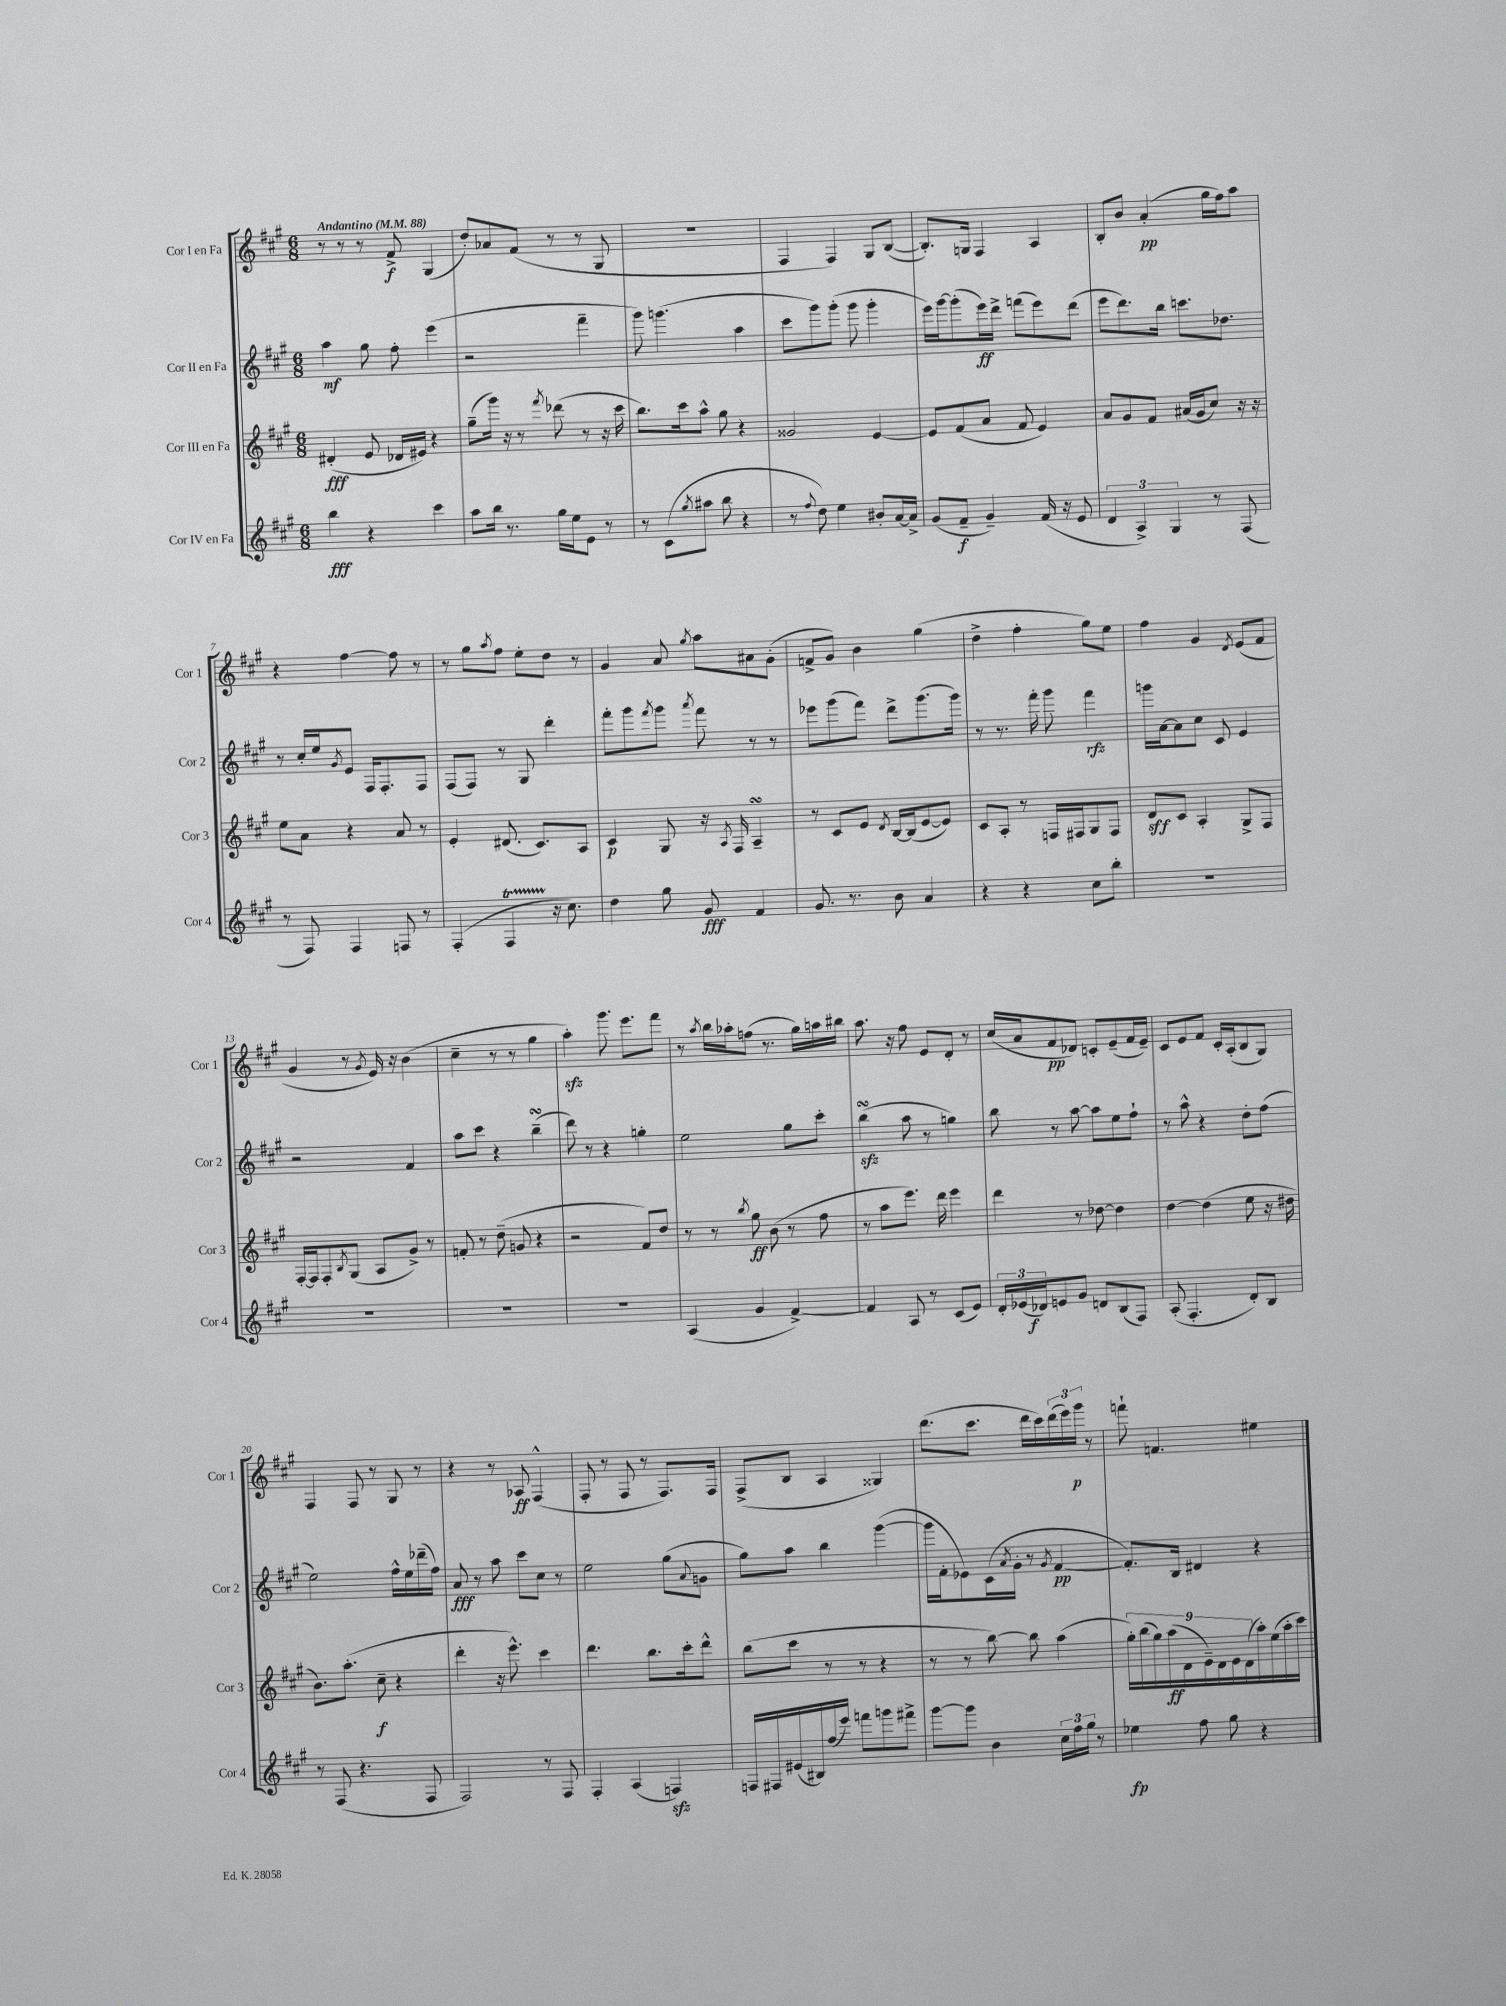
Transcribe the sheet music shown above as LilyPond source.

<<
\new StaffGroup <<
\new Staff = "s0" \with { instrumentName = "Cor I en Fa" shortInstrumentName = "Cor 1" } {
    \clef treble \key a \major \numericTimeSignature \time 6/8 \tempo "Andantino" 4 = 88
    r8 r8 r8 fis'8->\f gis4( |
    d''8-.) aes'8 fis'8( r8 r8 gis8 |
    r2. |
    fis4 fis4) gis8 b8~( |
    b8.-.) g16 fis4 a4 |
    b8-. b'8 a'4-.\pp( gis''16 fis''16) a''8 |
    r4 fis''4~ fis''8 r8 |
    r8 gis''8 \acciaccatura { a''8 } fis''8 e''8-. d''8 r8 |
    gis'4 a'8 \acciaccatura { gis''8 } a''8 ais'8 gis'8-.( |
    f'8-> gis'8) b'4 gis''4( |
    d''4-> fis''4-. gis''8) e''8 |
    fis''4 gis'4 \acciaccatura { d'8 } e'8( fis'8 |
    gis'4 r8 \acciaccatura { gis'8 } e'16) r16 b'4( |
    cis''4-- r8 r8 gis''4 |
    a''4-.\sfz) gis'''8. e'''8. fis'''8 |
    r8 \acciaccatura { a''8 } b''16 aes''16-. f''8( r8. gis''16) a''16 bis''16 |
    a''8. r16 fis''8 e'8 d'8-. r8 |
    cis''16( a'16 fis'8\pp des'8) c'8-. e'8--( fis'16 e'16--) |
    cis'8 e'8 fis'8 cis'16-. a16-.( b8 gis8) |
    fis4 fis8 r8 gis8 r8 |
    r4 r8 aes8\ff fis4-^( |
    fis8-. r8 fis8 r8 fis8.) fis16 |
    fis8->( b8 a4 gisis4) |
    d'''8.( cis'''8. d'''16 cis'''16) \tuplet 3/2 { d'''16( e'''16) gis'''16\p } r8 |
    f'''8-! f'4. eis''4 \bar "|." |
}
\new Staff = "s1" \with { instrumentName = "Cor II en Fa" shortInstrumentName = "Cor 2" } {
    \clef treble \key a \major \numericTimeSignature \time 6/8
    a''4\mf gis''8 fis''8-. e'''4( |
    r2 fis'''4-- |
    gis'''8) g'''4.( a''4 |
    cis'''8 gis'''8) gis'''8-.( gis'''8 gis'''4-. |
    e'''16) gis'''16~ gis'''8-.( e'''16\ff) d'''16-> f'''8( e'''8) d'''8( |
    e'''8 d'''8.) b''16 c'''8. des''8. |
    r8 cis''16-. e''16 \acciaccatura { gis'8 } e'8 fis16 fis8.-. fis8 |
    fis8( fis8) r8 gis8 d'''4-. |
    fis'''8-. gis'''8 \acciaccatura { fis'''8 } gis'''8 \acciaccatura { a'''8 } fis'''8 r8 r8 |
    ees'''8 gis'''8( fis'''8) d'''8-> gis'''8.( gis'''16) |
    r8 r8. fis'''16-. gis'''8 fis'''4\rfz |
    g'''16 a'16~ a'8 cis''8 cis'8 e'4 |
    r2 fis'4 |
    a''8 cis'''8 r4 b''4--\turn( |
    d'''8) r8 r4 g''4-. |
    e''2 gis''8 cis'''8-. |
    b''4\turn\sfz( a''8 r8 g''4) |
    b''8 r8 a''8~ a''8 e''8 fis''8-! |
    r8 a''8-^ r4 d''8-. fis''8( |
    e''2) fis''16-^ e''16 des'''16--( fis''16) |
    a'8\fff r8 a''8 cis'''8 cis''8 r8 |
    e''2 gis''8( \appoggiatura { a'8 } g'8 |
    gis''8) a''8 b''4 gis'''4~( |
    gis'''16 fis'16-. ees'8) cis'16( \acciaccatura { a'8 } gis'16-. r8 \acciaccatura { gis'8 } fis'4~\pp |
    fis'8.-.) b16 dis'4 r4 \bar "|." |
}
\new Staff = "s2" \with { instrumentName = "Cor III en Fa" shortInstrumentName = "Cor 3" } {
    \clef treble \key a \major \numericTimeSignature \time 6/8
    dis'4-.\fff( e'8 des'16 eis'16) r4 |
    gis''8--( gis'''16) r16 r8 \acciaccatura { fis'''8 } des'''8( r8 r16 cis'''16 |
    b''8.) cis'''16 a''8-^ gis''8 r4 |
    gisis'2 e'4~ |
    e'8 fis'8( a'8 fis'8 e'4) |
    a'8 gis'8 fis'8 ais'16( gis'16 cis''8) r16 r16 |
    e''8 a'8 r4 a'8 r8 |
    e'4-. dis'8.( cis'8.) a8 |
    cis'4\p gis8 r16 \acciaccatura { a8 } fis16 a4--\turn |
    r8 cis'8 e'8 \acciaccatura { d'8 } b16~ b16( e'8~ e'8) |
    cis'8 a8-. r8 f16 fis16 gis8 fis8 |
    d'8\sff cis'8 a4-. gis8-> fis8 |
    fis16~-. fis16 fis8-. \acciaccatura { b8 } gis8( a8 gis'8->) r8 |
    f'8-. r8 d''8--( g'8 r4 |
    r2 fis'8) d''8 |
    r8 r8 \acciaccatura { b''8 } gis''8\ff b'8( r8 fis''8 |
    r8 a''8 e'''8.) d'''16 e'''4 |
    d'''4 r8 des''8~ des''4 |
    d''4~ d''4( e''8 r16 dis''16 |
    b'8.) a''8.-.( cis''8--\f r4 |
    d'''4-. r16 e'''8.-^) cis'''4 |
    d'''4. b''8. cis'''16-. d'''8-^ |
    b''8( cis'''8 r8 r8 r4 |
    r8 r8 b''8~) b''8 a''4( |
    \tuplet 9/8 { gis''16-.) b''16( gis''16) a''16\ff( d'16 e'16--) d'16 e'16 d'16( } a''16-.) e''16( a''16-. cis'''16) \bar "|." |
}
\new Staff = "s3" \with { instrumentName = "Cor IV en Fa" shortInstrumentName = "Cor 4" } {
    \clef treble \key a \major \numericTimeSignature \time 6/8
    b''4\fff r4 cis'''4 |
    a''8 b''16 r8. gis''16 e''16 e'8 r8 |
    r8 cis'8( \acciaccatura { gis''8 } ais''8 b''8 r4 |
    r8 \appoggiatura { fis''8 } d''8) e''4 bis'8-. a'16~ a'16-> |
    gis'8( fis'8--\f gis'4--) fis'16( r16 e'8 |
    \tuplet 3/2 { d'4 a4->) gis4 } r8 fis8( |
    r8 fis8) fis4 f8 r8 |
    fis4-.( fis4\startTrillSpan r16\stopTrillSpan cis''8.) |
    d''4 gis''8 gis'8\fff fis'4 |
    gis'8. r8. b'8 a'4 |
    r4 r4 cis''8 b''8-. |
    R2. |
    R2. |
    R2. |
    R2. |
    a4( gis'4 fis'4~->) |
    fis'4 a8 r8 cis'8( e'8) |
    \tuplet 3/2 { d'16-. ees'16( des'16\f) } e'8 gis'8 d'8 b8( fis8) |
    a8-.( fis4.-. d'8-.) b8 |
    r8 fis8( r4. fis8 |
    fis2) r8 fis8 |
    fis4-. a4( f4\sfz) |
    f16 fis16 eis'16( bis16) fis''16( e'''16) f'''8 g'''8 fis'''8-> |
    gis'''8~ gis'''8 b'4 \tuplet 3/2 { cis''16 fis''16 gis''16 } r8 |
    ees''4\fp fis''8 gis''8 r4 \bar "|." |
}
>>
>>
